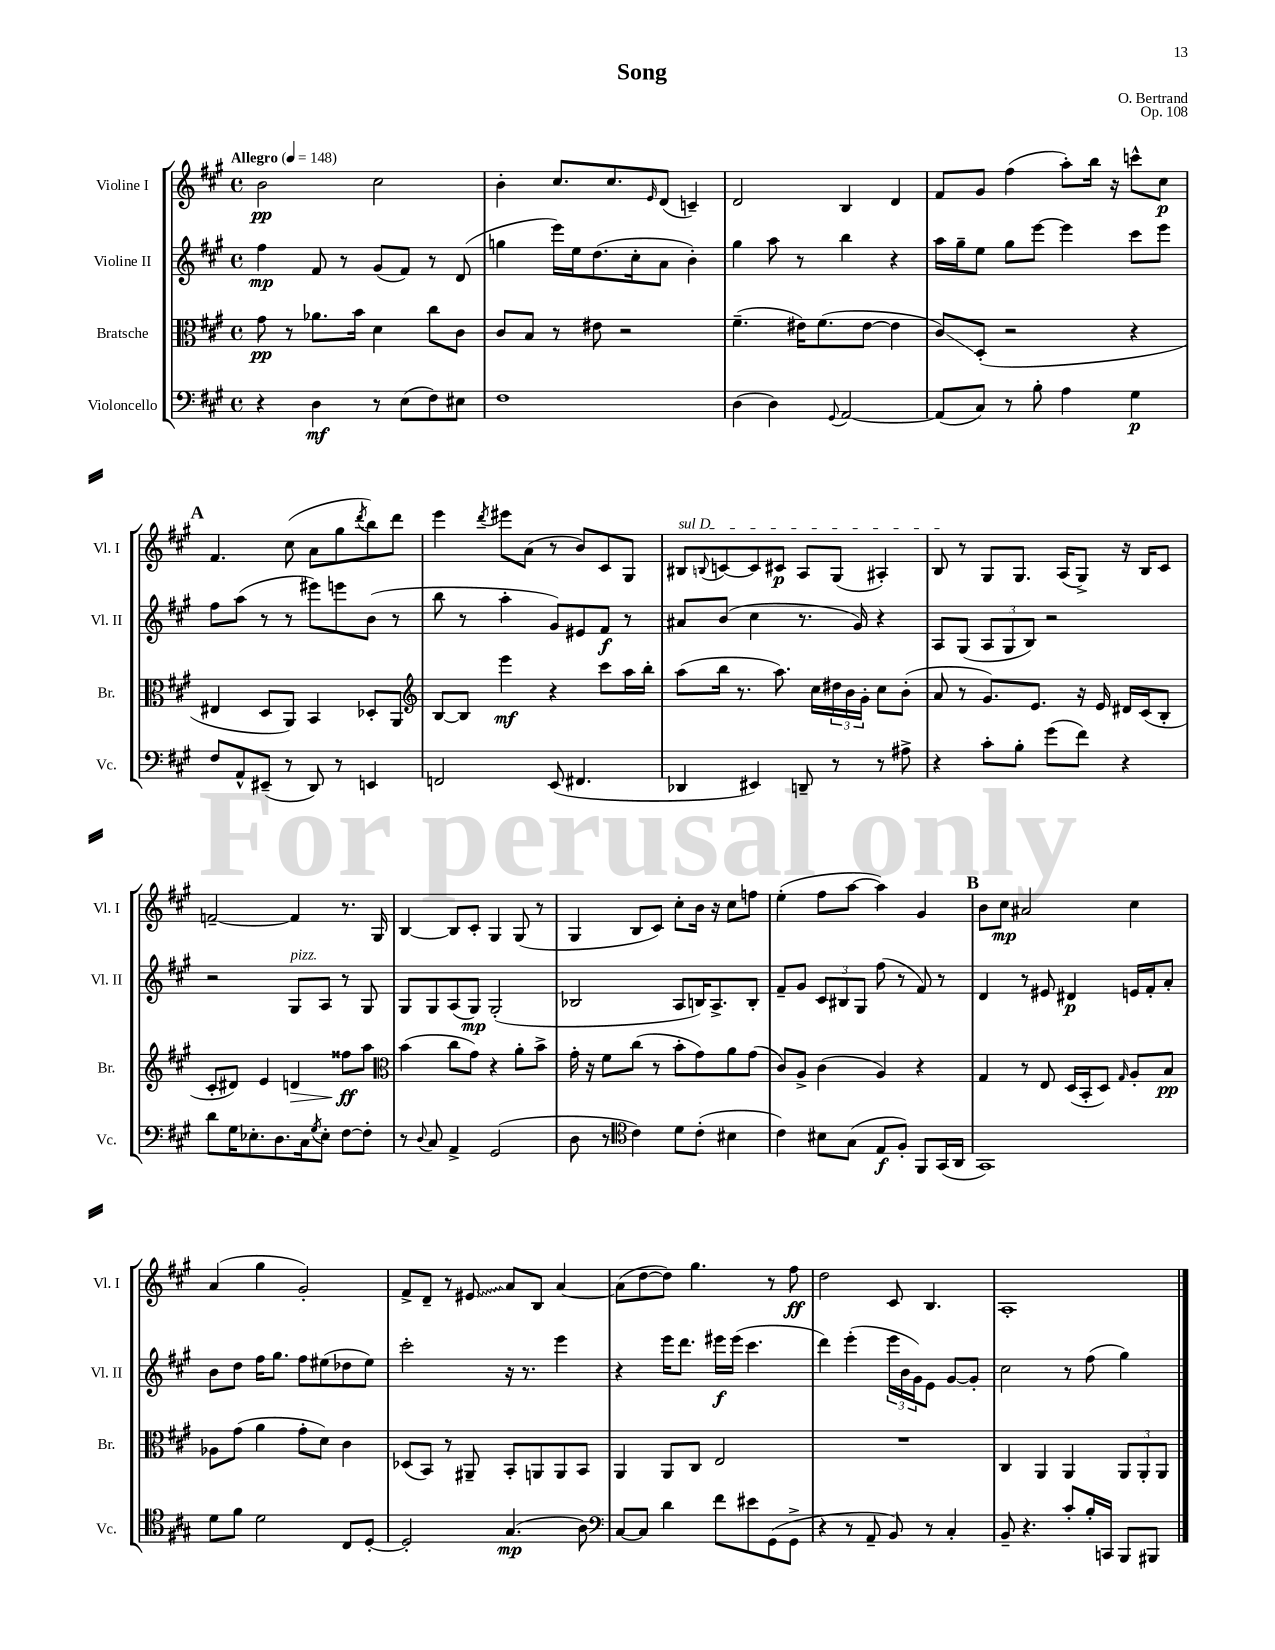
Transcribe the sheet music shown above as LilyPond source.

\header { title = "Song" composer = "O. Bertrand" opus = "Op. 108" }
<<
\new StaffGroup <<
\new Staff = "s0" \with { instrumentName = "Violine I" shortInstrumentName = "Vl. I" } {
    \clef treble \key a \major \defaultTimeSignature \time 4/4 \tempo "Allegro" 4 = 148
    b'2\pp cis''2 |
    b'4-. cis''8. cis''8. \grace { e'16 } d'8( c'4--) |
    d'2 b4 d'4 |
    fis'8 gis'8 fis''4( a''8-.) b''16 r16 c'''8-^ cis''8\p |
    \mark \markup { \bold "A" } fis'4. cis''8( a'8 gis''8 \acciaccatura { d'''8 } b''8) d'''8 |
    e'''4 \acciaccatura { d'''8 } eis'''8 a'8( r8 b'8) cis'8 gis8 |
    \once \override TextSpanner.bound-details.left.text = \markup { \italic "sul D" } bis8\startTextSpan \appoggiatura { b8 } c'8~ c'8 cis'8\p a8 gis8( ais4-.) |
    b8\stopTextSpan r8 gis8 gis8. a16( gis8->) r16 b16 cis'8 |
    f'2~-- f'4 r8. gis16 |
    b4~ b8 cis'8-. gis4 gis8( r8 |
    gis4 b8 cis'8) cis''8-. b'16 r16 cis''8 f''8 |
    e''4-.( fis''8 a''8~ a''4) gis'4 |
    \mark \markup { \bold "B" } b'8 cis''8\mp ais'2 cis''4 |
    a'4( gis''4 gis'2-.) |
    fis'8-> d'8-- r8 \once \override Glissando.style = #'zigzag eis'8\glissando a'8 b8 a'4~ |
    a'8( d''8~ d''8) gis''4. r8 fis''8\ff |
    d''2 cis'8 b4. |
    a1-. \bar "|." |
}
\new Staff = "s1" \with { instrumentName = "Violine II" shortInstrumentName = "Vl. II" } {
    \clef treble \key a \major \defaultTimeSignature \time 4/4
    fis''4\mp fis'8 r8 gis'8( fis'8) r8 d'8( |
    g''4 e'''16) e''16 d''8.( cis''16-. a'8 b'4-.) |
    gis''4 a''8 r8 b''4 r4 |
    a''16 gis''16-- e''8 gis''8 e'''8~ e'''4 cis'''8 e'''8 |
    \mark \markup { \bold "A" } fis''8 a''8( r8 r8 eis'''8) e'''8 b'8( r8 |
    b''8 r8 a''4-. gis'8) eis'8 fis'8\f r8 |
    ais'8 b'8( cis''4 r8. gis'16) r4 |
    a8 gis8( \tuplet 3/2 { a8 gis8 b8) } r2 |
    r2 gis8^\markup { \italic "pizz." } a8 r8 gis8 |
    gis8 gis8 a8( gis8\mp) gis2-.( |
    bes2 a8 b16) a8.-> b8-. |
    fis'8-- gis'8 \tuplet 3/2 { cis'8 bis8 gis8 } fis''8( r8 fis'8) r8 |
    \mark \markup { \bold "B" } d'4 r8 eis'8 dis'4\p e'16 fis'16-. a'8-. |
    b'8 d''8 fis''16 gis''8. fis''8 eis''8( des''8 eis''8) |
    cis'''2-. r16 r8. e'''4 |
    r4 e'''16 d'''8. eis'''16\f eis'''16( cis'''4. |
    d'''4) e'''4-.( \tuplet 3/2 { e'''16 b'16 gis'16) } e'8 gis'8~ gis'8-. |
    cis''2 r8 fis''8( gis''4) \bar "|." |
}
\new Staff = "s2" \with { instrumentName = "Bratsche" shortInstrumentName = "Br." } {
    \clef alto \key a \major \defaultTimeSignature \time 4/4
    gis'8\pp r8 aes'8. b'16 d'4 cis''8 cis'8 |
    cis'8 b8 r8 eis'8 r2 |
    fis'4.--( eis'16) fis'8.( eis'8~ eis'4 |
    cis'8\glissando) d8-.( r2 r4 |
    \mark \markup { \bold "A" } eis4 d8 a,8) b,4 des8-. a,8 |
    \clef treble b8~ b8 e'''4\mf r4 cis'''8 a''16 b''16-. |
    a''8( b''16 r8. a''8.) cis''16 \tuplet 3/2 { dis''16 b'16 gis'16-. } cis''8 b'8-.( |
    a'8 r8 gis'8.) e'8. r16 e'16 dis'16 cis'16( b8-. |
    cis'8-. dis'8) e'4 d'4\> fisis''8\ff\! a''8 |
    \clef alto b'4( cis''8 gis'8) r4 a'8-. b'8-> |
    gis'16-. r16 fis'8 cis''8( r8 b'8-. gis'8) a'8 gis'8( |
    cis'8) a8-> cis'4( a4) r4 |
    \mark \markup { \bold "B" } gis4 r8 e8 d16( b,16-. d8) \grace { gis16 } a8-. b8\pp |
    aes8 gis'8( a'4 gis'8-. d'8) cis'4 |
    des8( b,8) r8 ais,8-- b,8-. a,8 a,8 b,8 |
    a,4 a,8 cis8 e2 |
    R1 |
    cis4 a,4 a,4 \tuplet 3/2 { a,8 a,8-. a,8 } \bar "|." |
}
\new Staff = "s3" \with { instrumentName = "Violoncello" shortInstrumentName = "Vc." } {
    \clef bass \key a \major \defaultTimeSignature \time 4/4
    r4 d4\mf r8 e8( fis8) eis8 |
    fis1 |
    d4( d4) \appoggiatura { gis,8 } a,2~ |
    a,8( cis8) r8 b8-. a4 gis4\p |
    \mark \markup { \bold "A" } fis8 a,8-^ eis,8--( r8 d,8) r8 e,4 |
    f,2 e,8( fis,4. |
    des,4 eis,4) d,8-- r8 r8 ais8-> |
    r4 cis'8-. b8-. gis'8( fis'8) r4 |
    d'8 gis16 ees8.-. d8. cis16 \acciaccatura { gis8 } ees8-. fis8~ fis8-. |
    r8 \appoggiatura { d8 } cis8 a,4-> gis,2( |
    d8 r8 \clef tenor cis'4) d'8 cis'8-.( bis4 |
    cis'4) bis8 gis8( e8\f fis8-.) fis,8 gis,16( a,16 |
    \mark \markup { \bold "B" } gis,1) |
    d'8 fis'8 d'2 cis8 d8~-. |
    d2-. gis4.\mp( a8) |
    \clef bass cis8~ cis8 d'4 fis'8 eis'8 gis,8( gis,8-> |
    r4 r8 a,8-- b,8) r8 cis4-. |
    b,8-- r4. cis'8-. b16-. c,16 b,,8 bis,,8 \bar "|." |
}
>>
>>
\layout { \context { \Score \remove "Bar_number_engraver" } }
